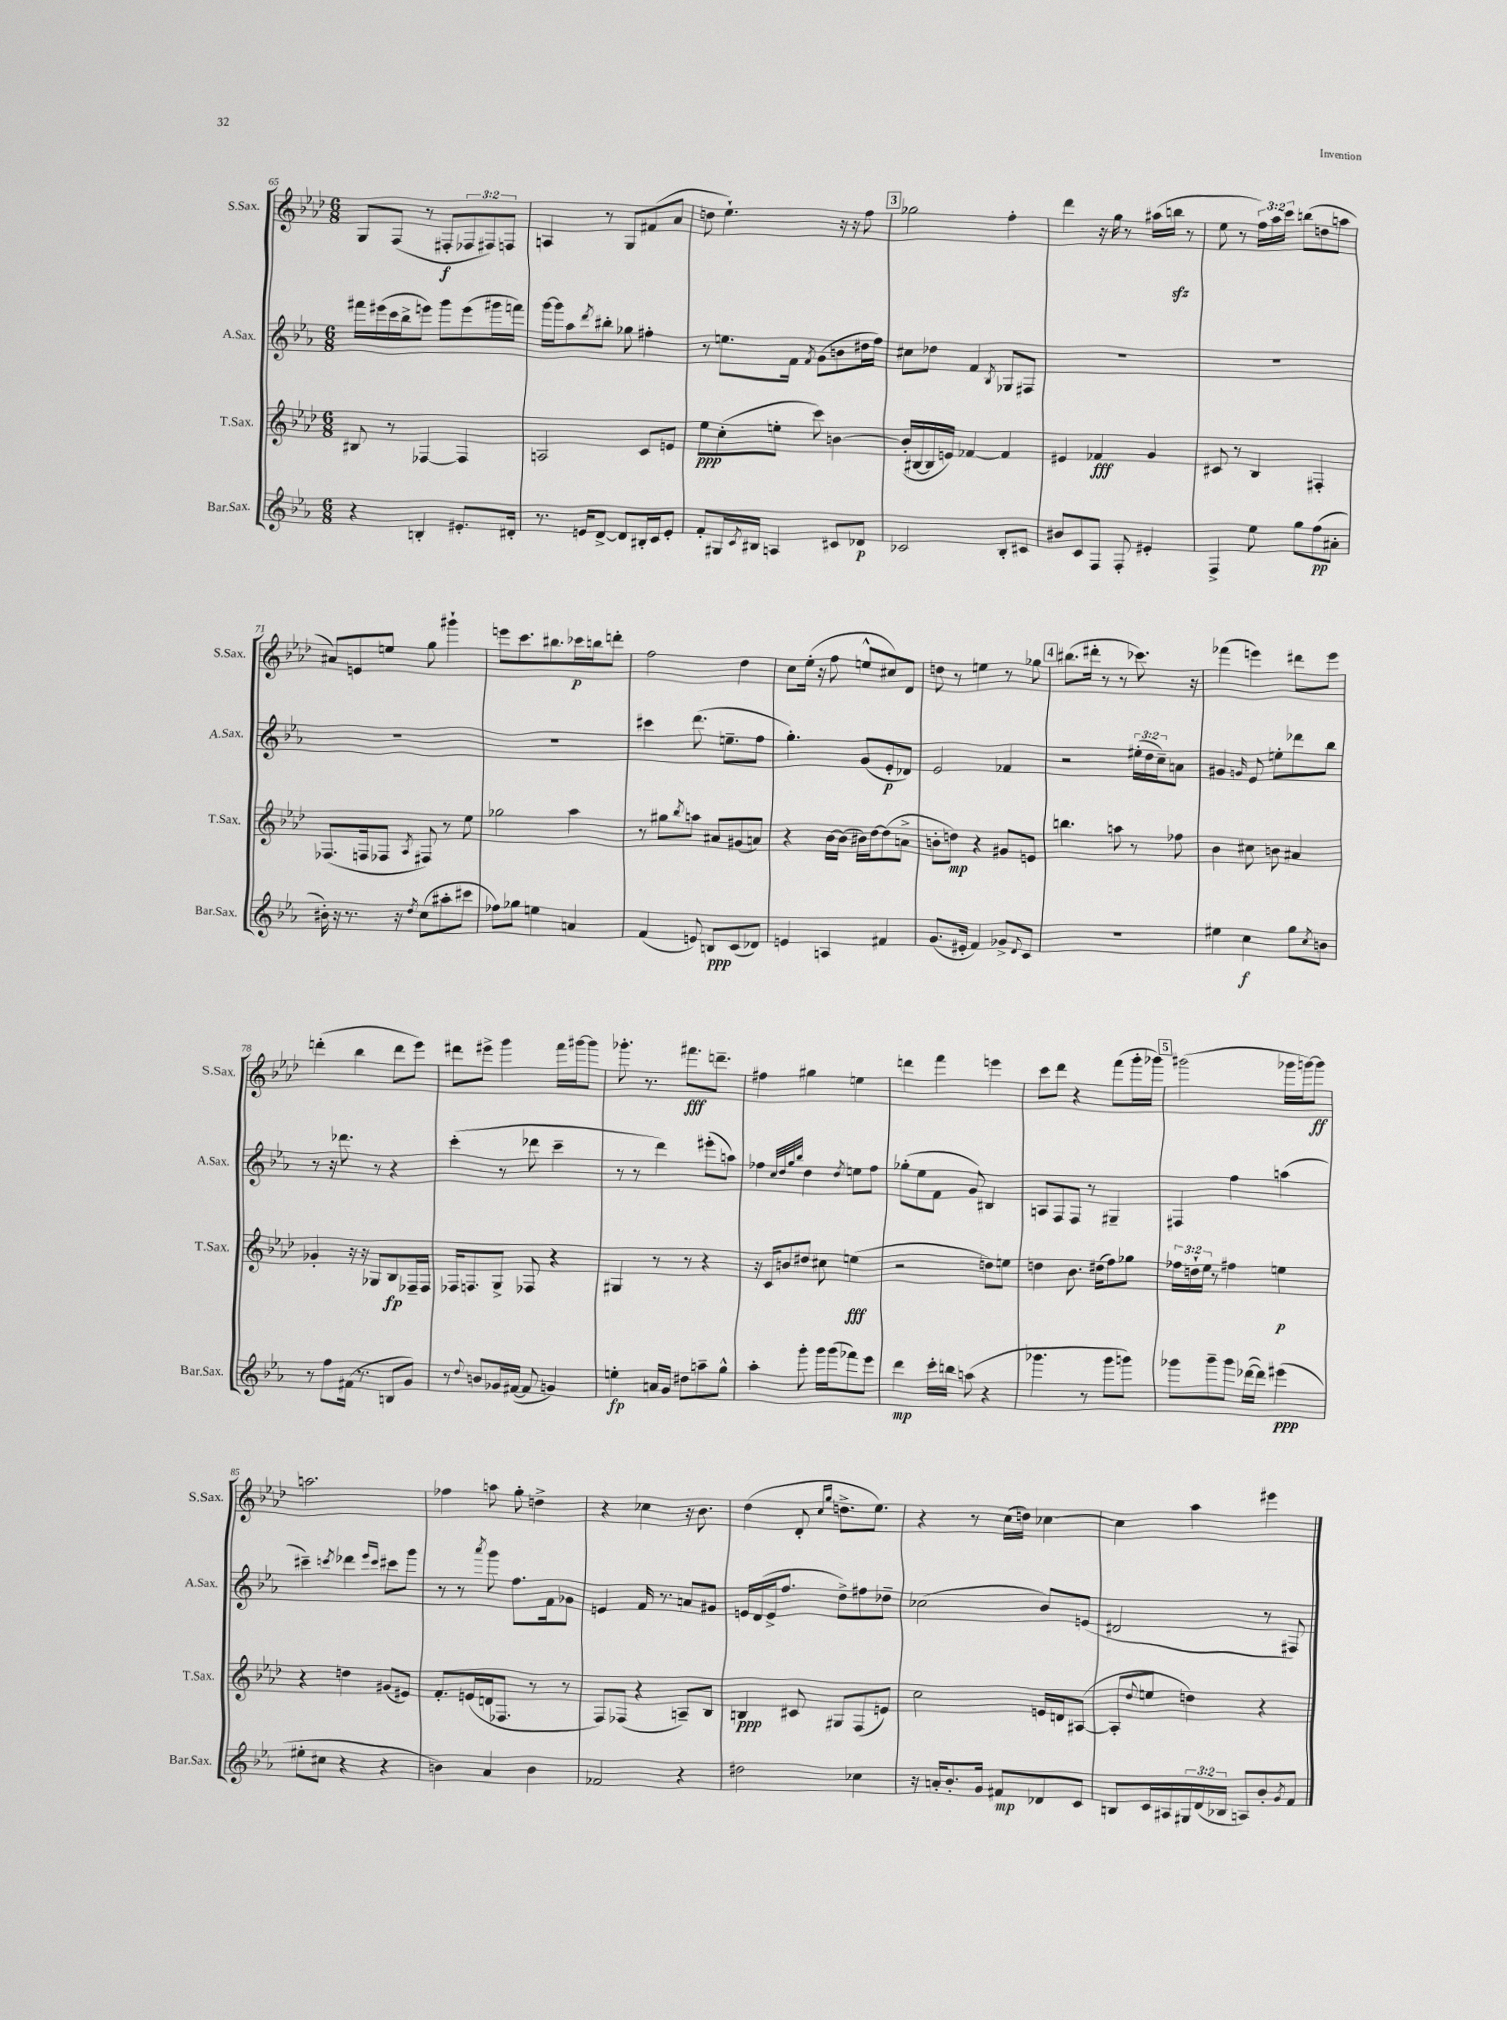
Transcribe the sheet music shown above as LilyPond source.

<<
\new StaffGroup <<
\new Staff = "s0" \with { instrumentName = "S.Sax." shortInstrumentName = "S.Sax." } {
    \clef treble \key aes \major \numericTimeSignature \time 6/8 \override Staff.TupletNumber.text = #tuplet-number::calc-fraction-text
    g8 f8( r8 fis8-.\f \tuplet 3/2 { fes8 fis8) f8 } |
    a4 r8 g8 fis'8( aes'8 |
    d''8 ees''4.-!) r16 r16 f''8 |
    \mark \markup { \box "3" } ges''2 f''4-. |
    des'''4 r16 g''16 r8 ais''16( b''16\sfz r8 |
    ees''8 r8 \tuplet 3/2 { f''16) aes''16 c'''16 } b''8( d''8 a''8 |
    ais'8) e'8 e''8 g''8 gis'''4-! |
    e'''8 c'''8. bis''8. ces'''16\p b''16 d'''8-. |
    f''2 des''4 |
    c''8 ees''16-.( r16 f''8 e''8-^ cis''8) des'8 |
    d''8 r8 e''4 r8 ges''8 |
    \mark \markup { \box "4" } bis''8.( dis'''16-. r8 r8 ces'''8.) r16 |
    fes'''4( e'''4) dis'''8 e'''8 |
    d'''4-.( bes''4 d'''8 ees'''8) |
    dis'''8 eis'''8-> g'''4 f'''16 gis'''16~ gis'''8 |
    ges'''8.-. r8. fis'''8.\fff d'''8.-- |
    fis''4 gis''4 e''4 |
    d'''4 f'''4 e'''4 |
    c'''8 des'''8 r4 f'''8( g'''16-. ges'''16) |
    \mark \markup { \box "5" } gis'''2( ges'''16 g'''16~) g'''8\ff |
    a''2. |
    fes''4 a''8 g''8-. d''4-> |
    r4 ces''4 r16 bes'8. |
    des''4( des'8-. \grace { c''16 g''16 } d''8.-> ees''8.) |
    r4 r8 c''16( d''16) ces''4~ |
    ces''4 aes''4 eis'''4 \bar "|." |
}
\new Staff = "s1" \with { instrumentName = "A.Sax." shortInstrumentName = "A.Sax." } {
    \clef treble \key ees \major \numericTimeSignature \time 6/8 \override Staff.TupletNumber.text = #tuplet-number::calc-fraction-text
    fis'''16 eis'''16( c'''16 bes''16-> e'''8) g'''8 e'''8( gis'''16 f'''16) |
    g'''16~ g'''16 aes''8 \acciaccatura { d'''8 } bis''8-. ges''8 fis''4-. |
    r8 e''8. f'16 \acciaccatura { f'8 } g'8( b'8 dis''16 f''16) |
    \mark \markup { \box "3" } cis''8 des''8 f'4 \acciaccatura { bes8 } ges8 fis8 |
    R2. |
    R2. |
    R2. |
    R2. |
    cis'''4 d'''8.( e''8.-- f''8 |
    g''4.-.) g'8( ees'8-.\p des'8) |
    ees'2 fes'4 |
    \mark \markup { \box "4" } r2 \tuplet 3/2 { eis''16-.( d''16 c''16--) } a'8 |
    gis'4 \grace { g'16 } ees'8 e''8-. des'''8 bes''8 |
    r8 r16 des'''8. r8 r4 |
    c'''4-.( r8 des'''8 c'''4-- |
    r8 r8 d'''4) eis'''8-.( a''8) |
    fes''4 \grace { c''32 d''32 g''32 bes''32 } d''4 \acciaccatura { d''8 } e''8 fes''8 |
    ges''8-.( ees''8 f'8 g'8) bis4 |
    a8 f8 f8 r8 gis4-- |
    \mark \markup { \box "5" } fis4 f''4 a''4( |
    cis'''4--) \acciaccatura { c'''8 } des'''4 \grace { ees'''16 c'''16 } cis'''8 g'''8 |
    r8 r8 \acciaccatura { aes'''8 } g'''8 f''8. f'16 ges'8 |
    e'4 f'16 r8. a'8 gis'8 |
    e'16 d'16( e'16-> f''8. d''8->) fis''8 des''8-- |
    ces''2( bes'8) e'8( |
    dis'2 r8 fis8) \bar "|." |
}
\new Staff = "s2" \with { instrumentName = "T.Sax." shortInstrumentName = "T.Sax." } {
    \clef treble \key aes \major \numericTimeSignature \time 6/8 \override Staff.TupletNumber.text = #tuplet-number::calc-fraction-text
    bis8 r8 fes4~ fes4 |
    a2 c'8 e'8 |
    ees''8\ppp c''8-.( e''8-. c'''8) b'4~ |
    \mark \markup { \box "3" } b'16-.( bis16~ bis16 e'16) fes'4~ fes'4 |
    eis'4 fes'4\fff g'4 |
    cis'8 r8 bes4 fis4-. |
    fes8.( f16 fes8 \acciaccatura { aes8 } fis8) r8 ees''8 |
    ges''2 aes''4 |
    r8 gis''8 \acciaccatura { bes''8 } a''8 ais'8 gis'8( a'8) |
    r4 bes'16~ bes'16( bis'16) des''16~ des''8( a'8-> |
    b'8-. d''8\mp) r4 gis'8 e'8 |
    \mark \markup { \box "4" } b''4. a''8 r8 fes''8 |
    bes'4 cis''8 b'8 ais'4 |
    ges'4-. r16 r16 ges8 bes8\fp fes16-- fes16 |
    fes16 f8. g8-> fes8 r4 |
    gis4 r8 r8 r4 |
    r16 c'16 b'8 dis''8 cis''8 e''4\fff( |
    r2 d''8) e''8 |
    d''4 bes'8. dis''16( f''8) ges''8 |
    \mark \markup { \box "5" } \tuplet 3/2 { fes''16 d''16-! ees''16 } r8 fis''4 e''4\p |
    r4 d''4 gis'8( eis'8) |
    f'8.-. e'16( d'16 fes8. r8 r8 |
    f8) fes8( r4 a8--) bes8 |
    b4\ppp cis'8 gis8 f8( e'8) |
    c''2 e'16 d'16 ais8~( |
    ais8-. \appoggiatura { des''8 } e''8 d''4) r4 \bar "|." |
}
\new Staff = "s3" \with { instrumentName = "Bar.Sax." shortInstrumentName = "Bar.Sax." } {
    \clef treble \key ees \major \numericTimeSignature \time 6/8 \override Staff.TupletNumber.text = #tuplet-number::calc-fraction-text
    r4 b4-. eis'8.-. dis'16-. |
    r8. e'16 d'8~-> d'8 bis16-. c'16 e'8-. |
    f'8-. gis16 \acciaccatura { c'8 } bis16 a4 cis'8 des'8\p |
    \mark \markup { \box "3" } ces'2 bes8-. cis'8 |
    bis'8 c'8 f8 f8-. eis'4-. |
    f4-> ees''8 g''8 f''8\pp( ais'8-. |
    bis'16-.) r16 r8. r16 \acciaccatura { d''8 } c''8( ais''8-. cis'''8 |
    fes''8) ges''8 e''4 a'4 |
    f'4( e'8) b8\ppp c'8( des'8) |
    e'4 a4 fis'4 |
    g'8.( eis'16-. f'4) ges'8-> \appoggiatura { d'8 } c'8 |
    \mark \markup { \box "4" } R2. |
    eis''4 c''4\f g''8 \acciaccatura { c''8 } b'8 |
    r8 f''8 fis'16( r8. b8 g'8) |
    r8 \appoggiatura { d''8 } b'8 ges'16 fis'16~( fis'8 g'4) |
    e''4-.\fp a'16 g'16 dis''8 a''8-- g''8-^ |
    aes''4-. g'''8-. g'''16 g'''16( fes'''8) ees'''8 |
    d'''4\mp c'''16-. b''16 a''8( r4 |
    ges'''4. r8 ges'''8 g'''8) |
    \mark \markup { \box "5" } ges'''8 ges'''8-- ges'''8 des'''16~( des'''16) eis'''4\ppp( |
    eis''8-. cis''8 r4 r4 |
    b'4) aes'4 b'4 |
    fes'2 r4 |
    dis''2 ces''4 |
    r16 a'16-. bes'8.-. g'16 fis'8\mp des'8 c'8 |
    b8 c'16 ais16 \tuplet 3/2 { gis16 d'16( bes16 } a8) bes'8-. \acciaccatura { g'8 } f'8 \bar "|." |
}
>>
>>
\layout { \context { \Score currentBarNumber = #65 } }
